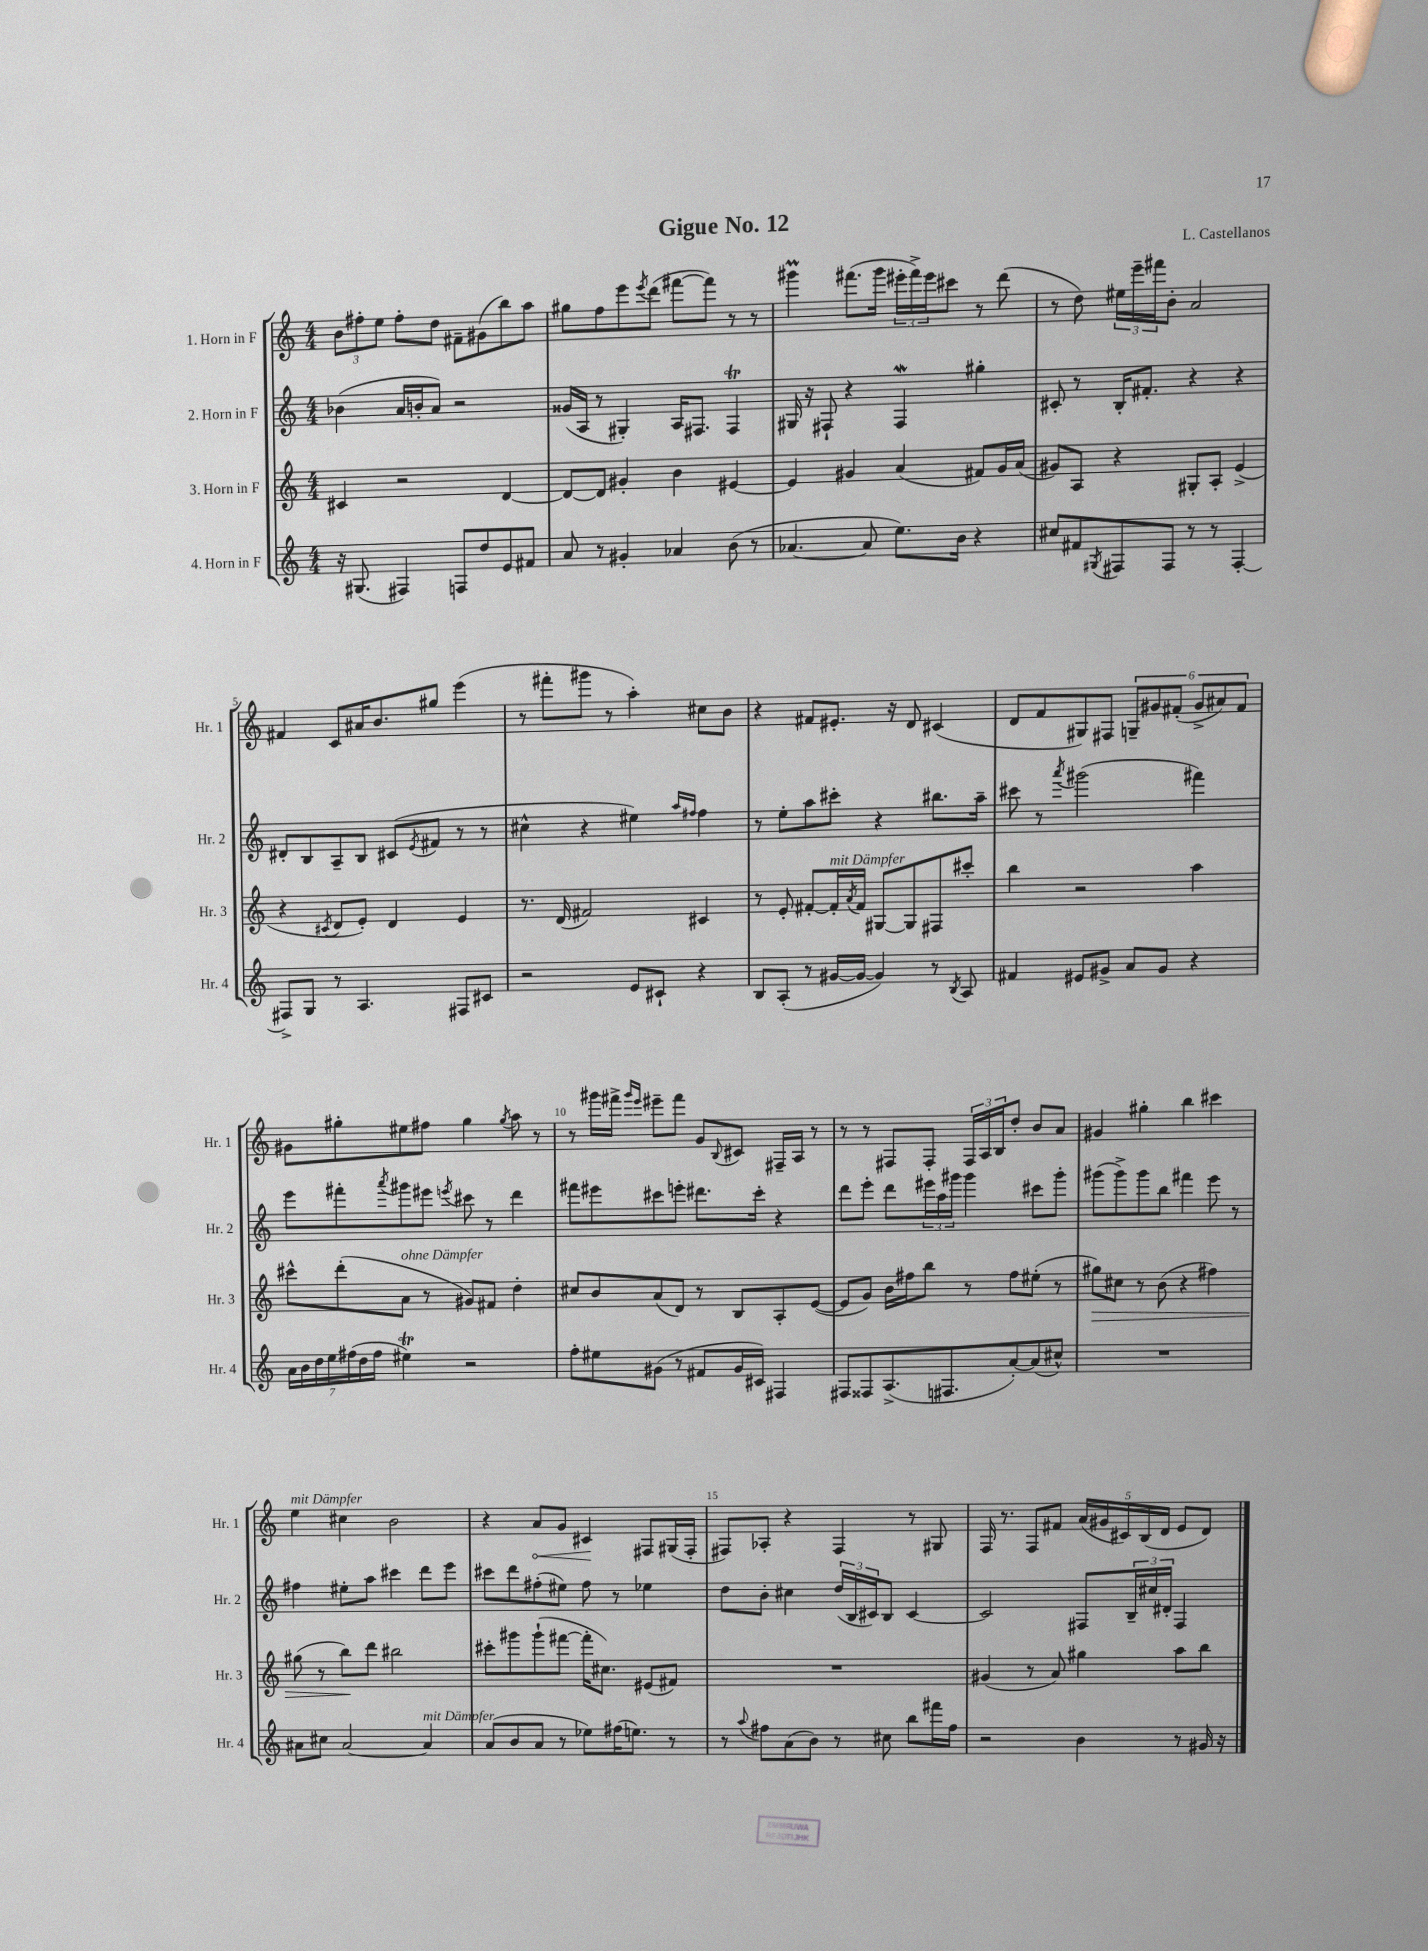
\header { title = "Gigue No. 12" composer = "L. Castellanos" }
<<
\new StaffGroup <<
\new Staff = "s0" \with { instrumentName = "1. Horn in F" shortInstrumentName = "Hr. 1" } {
    \clef treble \key c \major \numericTimeSignature \time 4/4
    \tuplet 3/2 { b'8 fis''8-. e''8 } fis''8-. d''8 fis'8-- gis'8( b''8) a''8 |
    gis''8 f''8 e'''8 \acciaccatura { e'''8 } d'''8( fis'''8~ fis'''8) r8 r8 |
    gis'''4\prall fis'''8.( gis'''16 \tuplet 3/2 { eis'''16-. fis'''16->) eis'''16 } cis'''8 r8 d'''8( |
    r8 d''8) \tuplet 3/2 { eis''16 e'''16-- fis'''16 } b'8-. a'2 |
    fis'4 c'8 ais'16 b'8. gis''8 e'''4( |
    r8 fis'''8-. gis'''8 r8 a''4-.) cis''8 b'8 |
    r4 fis'8 eis'8.-. r16 d'8 cis'4( |
    d'8 f'8 gis8) fis8 \tuplet 6/4 { g8-- gis'8 fis'8-.( gis'8-> ais'8) fis'8 } |
    gis'8 gis''8-. eis''8 fis''8 gis''4 \acciaccatura { gis''8 } a''8 r8 |
    r8 gis'''16 fis'''16-> \grace { gis'''16 e'''16 } eis'''8-- fis'''8 g'8 \appoggiatura { b8 } cis'8 fis16-- a16 r8 |
    r8 r8 fis8 fis8-. \tuplet 3/2 { fis16 a16 b16 } d''8-. b'8 a'8 |
    gis'4 gis''4-. b''4 cis'''4 |
    e''4^\markup { \italic "mit Dämpfer" } cis''4 b'2 |
    r4 \once \override Hairpin.circled-tip = ##t a'8\< g'8 cis'4\! fis8 gis16( fis16-. |
    fis8) aes8-. r4 fis4 r8 gis8 |
    f16 r8. f8 fis'8 \tuplet 5/4 { a'16( gis'16 cis'16) b16( d'16 } e'8 d'8) \bar "|." |
}
\new Staff = "s1" \with { instrumentName = "2. Horn in F" shortInstrumentName = "Hr. 2" } {
    \clef treble \key c \major \numericTimeSignature \time 4/4
    bes'4( a'16 b'16-. a'8) r2 |
    gisis'16( a16 r8 gis4-.) a16 fis8. fis4\trill |
    gis16 r16 fis8-! r4 fis4\mordent gis''4-. |
    cis'8-. r8 b16-. fis'8.-. r4 r4 |
    dis'8-. b8 a8-- b8 cis'8( \acciaccatura { e'8 } fis'8 r8 r8 |
    cis''4-^ r4 eis''4) \grace { a''16 fis''16 } fis''4 |
    r8 e''8-. a''8 cis'''8-. r4 bis''8. a''16-- |
    cis'''8 r8 \acciaccatura { a'''8 } gis'''2( fis'''4) |
    e'''8 fis'''8-. \acciaccatura { a'''8 } gis'''8 eis'''8 \acciaccatura { e'''8 } cis'''8 r8 d'''4 |
    fis'''8 eis'''8 cis'''8 e'''8-. dis'''8. cis'''16-. r4 |
    d'''8 e'''8-. d'''8 \tuplet 3/2 { eis'''16 a''16 gis'''16 } gis'''4 cis'''8 gis'''8-. |
    gis'''8( gis'''8->) gis'''8 b''8 fis'''4 e'''8 r8 |
    fis''4 eis''8-. a''8 cis'''4 d'''8 e'''8 |
    cis'''8 d'''8 fis''8-.( eis''8) fis''8 r8 ees''4 |
    d''8 b'8-. cis''4 \tuplet 3/2 { d''16( b16 cis'16) } b8 cis'4~ |
    cis'2 fis8 \tuplet 3/2 { b16-- cis''16 dis'16-. } fis4 \bar "|." |
}
\new Staff = "s2" \with { instrumentName = "3. Horn in F" shortInstrumentName = "Hr. 3" } {
    \clef treble \key c \major \numericTimeSignature \time 4/4
    cis'4 r2 d'4~ |
    d'8~ d'8 gis'4-. b'4 eis'4~ |
    eis'4 gis'4 a'4( fis'8) gis'16 a'16( |
    gis'8) a8 r4 gis8-. a8-. e'4->( |
    r4 \acciaccatura { cis'8 } d'8 e'8-.) d'4 e'4 |
    r8. d'16( fis'2) cis'4 |
    r8 e'8-. fis'8~-. fis'16-.^\markup { \italic "mit Dämpfer" } \acciaccatura { a'8 } fis'16 gis8~ gis8 fis8 cis'''8-. |
    b''4 r2 a''4 |
    cis'''8-^ d'''8-.( a'8^\markup { \italic "ohne Dämpfer" } r8 gis'8) fis'8 d''4-. |
    cis''8 b'8 a'8( d'8) r8 b8 a8-. e'8~( |
    e'8 g'8) b'16 fis''16 b''8 r8 fis''8 eis''8-.( r8 |
    gis''8\>) cis''8 r8 b'8( r4 fis''4) |
    gis''8( r8 b''8\!) d'''8 bis''2 |
    cis'''8-. gis'''8 gis'''8-!( fis'''8~ fis'''16-. cis''8.) eis'8( fis'8) |
    R1 |
    gis'4( r8 a'8) gis''4 a''8 b''8 \bar "|." |
}
\new Staff = "s3" \with { instrumentName = "4. Horn in F" shortInstrumentName = "Hr. 4" } {
    \clef treble \key c \major \numericTimeSignature \time 4/4
    r16 gis8.( fis4) f8 d''8 e'8 fis'8 |
    a'8 r8 gis'4-. aes'4 b'8( r8 |
    aes'4.~ aes'8 e''8.) b'16 r4 |
    cis''8 fis'8 \acciaccatura { gis8 } fis8 fis8 r8 r8 fis4~-. |
    fis8-> g8 r8 a4. fis8 cis'8 |
    r2 e'8 cis'8-! r4 |
    b8 a8-.( r8 gis'16~ gis'16~ gis'4) r8 \acciaccatura { b8 } a8 |
    fis'4 eis'8 gis'8-> a'8 gis'8 r4 |
    \tuplet 7/4 { a'16 b'16 d''16 e''16 fis''16( d''16 fis''16 } eis''4\trill) r2 |
    f''8-. eis''8 gis'8( r8 fis'8 gis'16 cis'16) fis4 |
    fis8 fisis8 a8.->( fis8. a'8~-.) a'8( cis''8-^) |
    R1 |
    ais'8 cis''8 ais'2~ ais'4^\markup { \italic "mit Dämpfer" } |
    a'8( b'8 a'8 r8 ees''8) fis''16( e''8.) r8 |
    r8 \appoggiatura { a''8 } fis''8 a'8( b'8) r8 cis''8 b''8 fis'''16 fis''16 |
    r2 b'4 r8 gis'16 r16 \bar "|." |
}
>>
>>
\layout { \context { \Score \override BarNumber.break-visibility = ##(#f #t #t) barNumberVisibility = #(every-nth-bar-number-visible 5) } }
